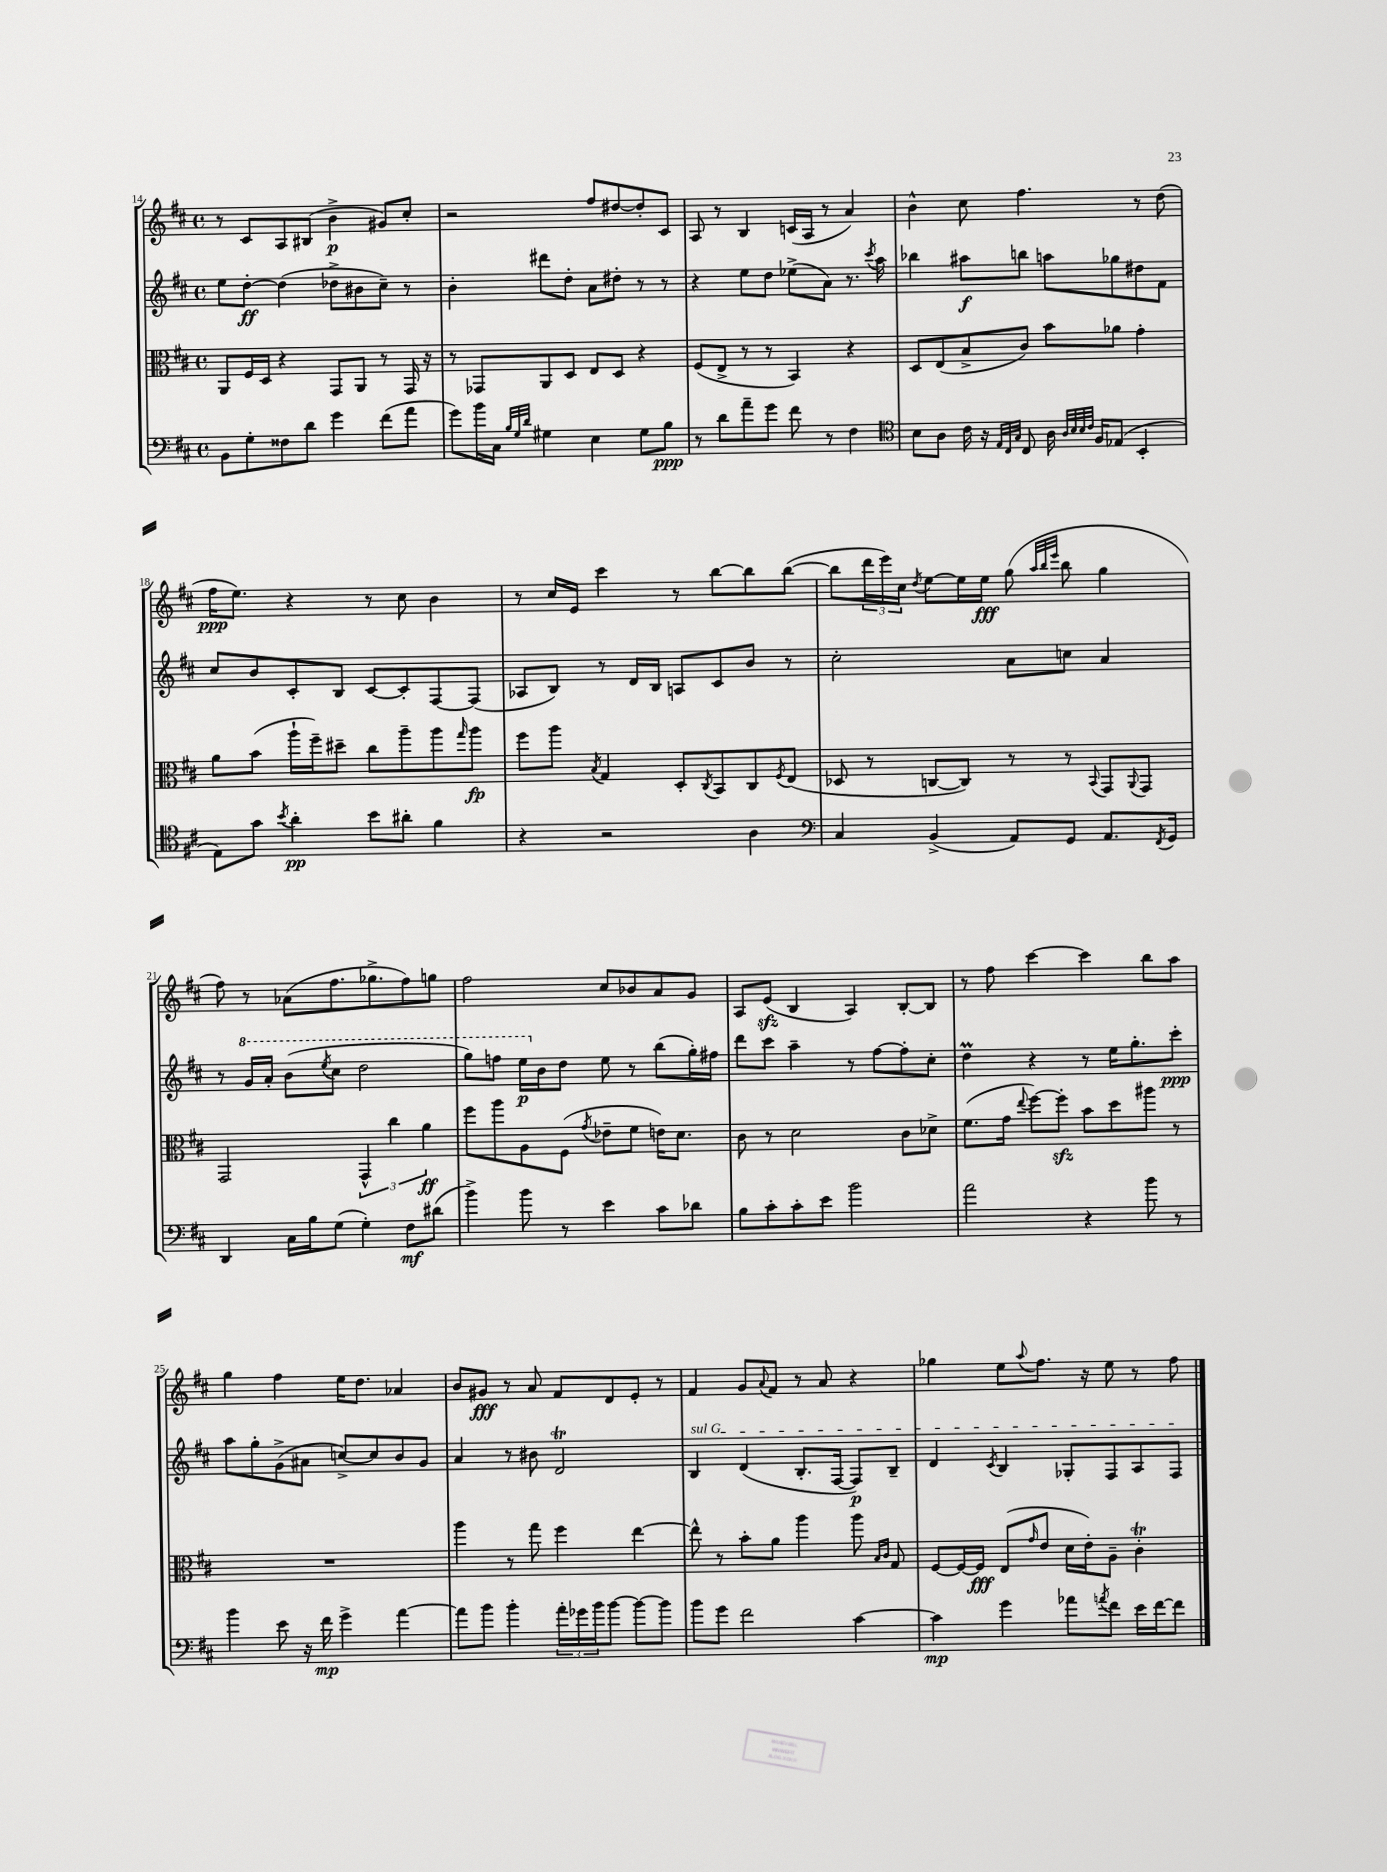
<<
\new StaffGroup <<
\new Staff = "s0" {
    \clef treble \key d \major \defaultTimeSignature \time 4/4
    r8 cis'8 a8 bis8( b'4->\p gis'8) cis''8-. |
    r2 fis''8 dis''8~ dis''8-. cis'8 |
    a8 r8 b4 c'16( a16 r8 a'4) |
    b'4-^ cis''8 fis''4. r8 d''8( |
    fis''16\ppp e''8.) r4 r8 cis''8 b'4 |
    r8 cis''16 e'16 cis'''4 r8 b''8~ b''8 b''8~( |
    b''8 \tuplet 3/2 { d'''16 e'''16) cis''16 } \acciaccatura { d''8 } e''8~ e''16 e''16\fff g''8( \grace { a''32 b''32 e'''32 } b''8 g''4 |
    fis''8) r8 aes'8( fis''8. ges''8.-> fis''8) g''8 |
    fis''2 cis''8 bes'8 a'8 g'8 |
    a8 e'8\sfz( b4 a4) b8~-. b8 |
    r8 fis''8 cis'''4~ cis'''4 b''8 a''8 |
    g''4 fis''4 e''16 d''8. aes'4 |
    b'8 gis'8\fff r8 a'8 fis'8 d'8 e'8-. r8 |
    fis'4 g'8 \appoggiatura { a'8 } fis'8 r8 a'8 r4 |
    ges''4 e''8 \appoggiatura { a''8 } fis''8. r16 e''8 r8 fis''8 \bar "|." |
}
\new Staff = "s1" {
    \clef treble \key d \major \defaultTimeSignature \time 4/4
    e''8 d''8~-.\ff d''4( des''8-> bis'8 cis''8--) r8 |
    b'4-. dis'''8 d''8-. a'8 dis''8-. r8 r8 |
    r4 e''8 d''8 ees''8->( a'8) r8. \acciaccatura { cis'''8 } a''16 |
    bes''4 ais''8\f b''8 a''8 ges''8 dis''8 fis'8 |
    cis''8 b'8 cis'8-. b8 cis'8~ cis'8-. fis8~ fis8( |
    aes8 b8) r8 d'16 b16 a8 cis'8 b'8 r8 |
    cis''2-. a'8 c''8 a'4 |
    r8 \ottava #1 g''16 a''16-. b''8( \acciaccatura { e'''8 } cis'''8 d'''2 |
    g'''8) f'''8 e'''16\p \ottava #0 b'16 d''8 e''8 r8 b''8( g''16-.) fis''!16 |
    d'''8 cis'''8 a''4-- r8 fis''8~ fis''8-. cis''8-. |
    d''4\prall r4 r8 e''16 g''8.-. cis'''8-.\ppp |
    a''8 g''8-. g'8->( ais'8 c''8~->) c''8 b'8 g'8 |
    a'4 r8 bis'8 d'2\trill |
    \once \override TextSpanner.bound-details.left.text = \markup { \italic "sul G" } b4\startTextSpan d'4( b8.-. fis16~ fis8\p) b8-- |
    d'4 \acciaccatura { cis'8 } b4 ges8-. fis8 a8 fis8\stopTextSpan \bar "|." |
}
\new Staff = "s2" {
    \clef alto \key d \major \defaultTimeSignature \time 4/4
    a,8 fis16 d16 r4 g,8 a,8 r8 g,16 r16 |
    r8 ges,8 a,8 d8 e8 d8 r4 |
    fis8( e8-> r8 r8 b,4) r4 |
    d8 e8( b8-> cis'8) b'8 aes'8 g'4-. |
    a'8 b'8( a''16-! fis''16--) dis''8-- cis''8 a''8-- a''8 \grace { g''16 } a''8\fp |
    fis''8 a''8 \acciaccatura { b8 } g4 d8-. \acciaccatura { cis8 } b,8 cis8 \acciaccatura { fis8 } e8( |
    des8 r8 c8~ c8) r8 r8 \appoggiatura { b,8 } g,8 \appoggiatura { a,8 } g,8 |
    g,2 \tuplet 3/2 { g,4-^ cis''4 a'4\ff } |
    fis''8 a''8 a8 fis8( \acciaccatura { g'8 } ees'8-- fis'8 e'16) d'8. |
    cis'8 r8 d'2 cis'8 des'8-> |
    fis'8.( g'16 \appoggiatura { e''8 } fis''8~) fis''8-.\sfz b'8 d''8 ais''8 r8 |
    R1 |
    a''4 r8 g''8 fis''4 e''4~ |
    e''8-^ r8 b'8-. a'8 a''4 a''8 \grace { b16 cis'16 } g8 |
    fis8~ fis16~ fis16\fff e8( \grace { g'16 } e'8 d'16 e'16-.) a8-- cis'4-.\trill \bar "|." |
}
\new Staff = "s3" {
    \clef bass \key d \major \defaultTimeSignature \time 4/4
    b,8 g8-. fisis8 d'8 g'4 fis'8( a'8 |
    g'8) b'16 cis16 \grace { b32 g32 d'32 } gis4 e4 gis8 b8\ppp |
    r8 d'8 a'8-- g'8 fis'8 r8 fis4 |
    \clef tenor b8 a8 cis'16 r16 \grace { e32 cis32 g32 } cis8 a16 \grace { a32 b32 b32 cis'32 } fis16 ees8( b,4-. |
    e8) g'8 \acciaccatura { b'8 } a'4-.\pp b'8 ais'8-. fis'4 |
    r4 r2 a4 |
    \clef bass cis4 b,4->( a,8) g,8 a,8. \acciaccatura { fis,8 } g,16 |
    d,4 cis16 b16 g8( g4-.) fis8\mf dis'8( |
    b'4->) b'8 r8 e'4 cis'8 des'8 |
    b8 cis'8-. cis'8-. e'8 b'2 |
    a'2 r4 b'8 r8 |
    b'4 e'8 r16 fis'16\mp g'4-> a'4~ |
    a'8 b'8 b'4-. \tuplet 3/2 { a'16-. ges'16 b'16 } b'8~ b'8~ b'8 |
    b'8 g'8 fis'2 cis'4~ |
    cis'4\mp g'4 aes'8 \acciaccatura { a'8 } fis'8 e'16 fis'16~ fis'8 \bar "|." |
}
>>
>>
\layout { \context { \Score currentBarNumber = #14 } }
